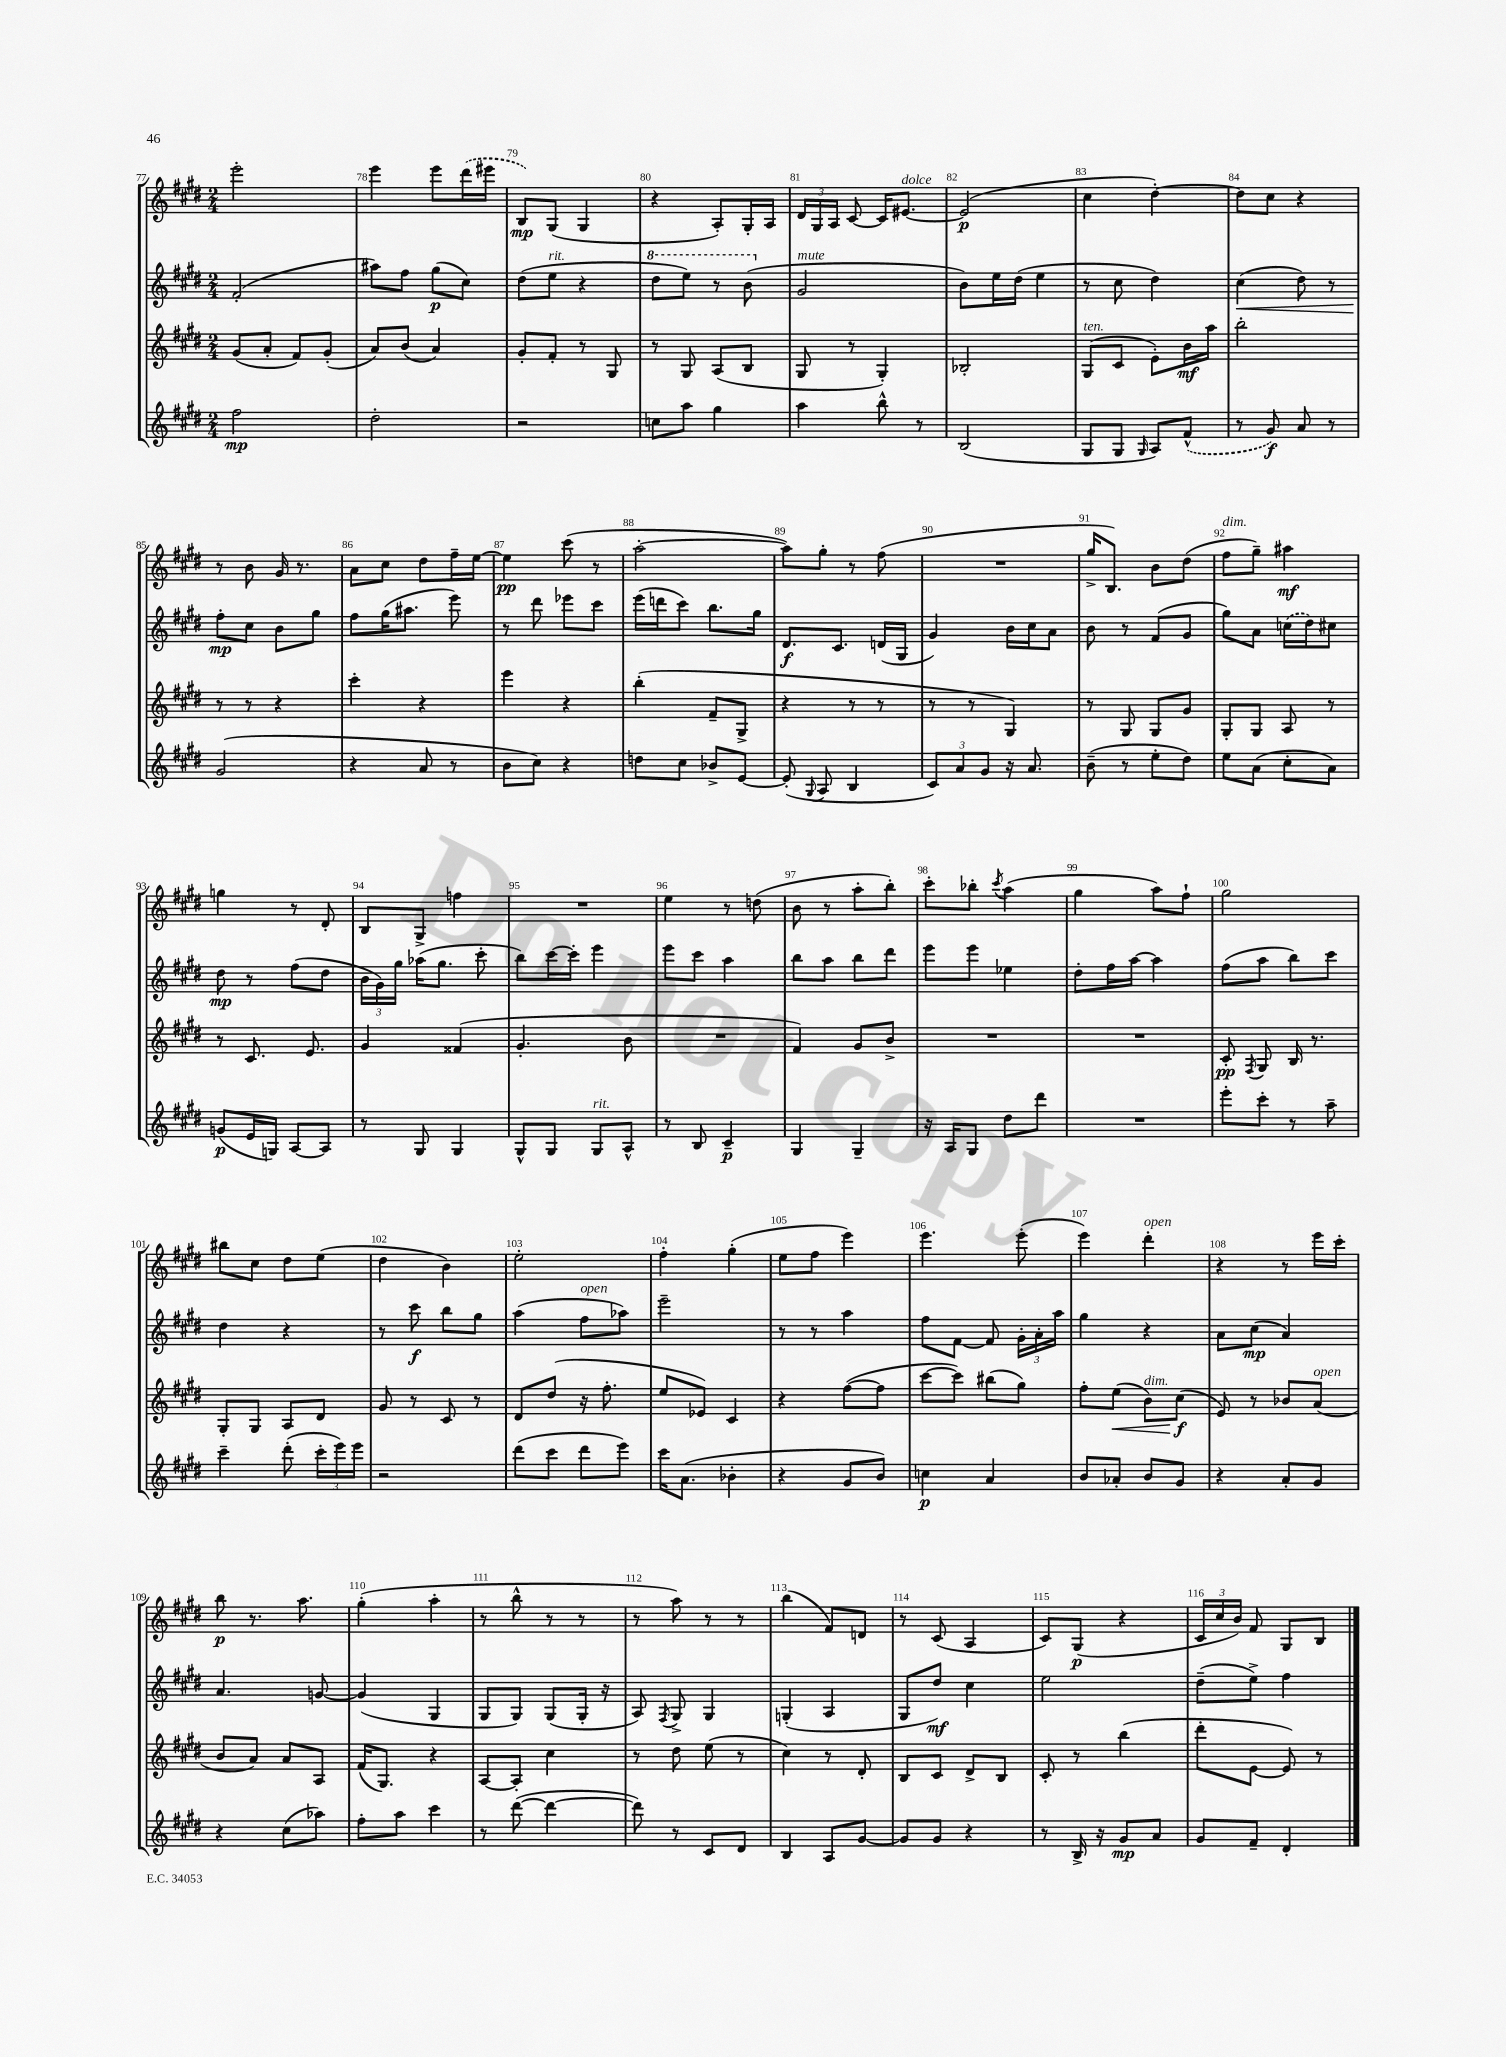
<<
\new StaffGroup <<
\new Staff = "s0" {
    \clef treble \key e \major \numericTimeSignature \time 2/4
    \autoBeamOff e'''2-. |
    e'''4 e'''8[ \once \slurDashed dis'''16( eis'''16] |
    b8[\mp) gis8]( gis4 |
    r4 a8[-.) gis16-. a16] |
    \tuplet 3/2 { dis'16[ gis16 a16] } cis'8~ cis'16[ eis'8.]~^\markup { \italic "dolce" } |
    eis'2\p( |
    cis''4 dis''4~-.) |
    dis''8[ cis''8] r4 |
    r8 b'8 gis'16 r8. |
    a'8[ cis''8] dis''8[ fis''16-- e''16]~ |
    e''4\pp cis'''8( r8 |
    a''2~-. |
    a''8[) gis''8]-. r8 fis''8( |
    R2 |
    gis''16[-> b8.]) b'8[ dis''8]( |
    fis''8[^\markup { \italic "dim." } gis''8]--) ais''4\mf |
    g''4 r8 dis'8-. |
    b8[ gis8]-> f''4 |
    R2 |
    e''4 r8 d''8( |
    b'8 r8 a''8[-. b''8]-.) |
    cis'''8[-. bes''8]-. \acciaccatura { cis'''8 } a''4( |
    gis''4 a''8[) fis''8]-! |
    gis''2 |
    bis''8[ cis''8] dis''8[ e''8]( |
    dis''4 b'4) |
    e''2-. |
    fis''4-. gis''4-.( |
    e''8[ fis''8] e'''4) |
    e'''4. e'''8-.( |
    e'''4) dis'''4-.^\markup { \italic "open" } |
    r4 r8 e'''16[ cis'''16]-. |
    b''8\p r8. a''8. |
    gis''4-.( a''4-. |
    r8 b''8-^ r8 r8 |
    r8 a''8) r8 r8 |
    b''4( fis'8[) d'8] |
    r8 cis'8( a4 |
    cis'8[) gis8]\p( r4 |
    \tuplet 3/2 { cis'16[ cis''16 b'16]) } fis'8 gis8[ b8] \bar "|." |
}
\new Staff = "s1" {
    \clef treble \key e \major \numericTimeSignature \time 2/4
    \autoBeamOff fis'2-.( |
    ais''8[) fis''8] gis''8[\p( cis''8]) |
    dis''8[( e''8]^\markup { \italic "rit." } r4 |
    \ottava #1 dis'''8[ e'''8]) r8 b''8( \ottava #0 |
    gis'2^\markup { \italic "mute" } |
    b'8[) e''16 dis''16]( e''4 |
    r8 cis''8 dis''4) |
    cis''4\<( dis''8) r8 |
    fis''8[-.\mp\! cis''8] b'8[ gis''8] |
    fis''8[ gis''16( ais''8.] e'''8) |
    r8 dis'''8 ees'''8[ cis'''8] |
    e'''16[( d'''16 cis'''8]) b''8.[ gis''16] |
    dis'8.[\f cis'8.] d'16[( gis16] |
    gis'4) b'16[ cis''16 a'8] |
    b'8 r8 fis'8[( gis'8] |
    gis''8[) a'8] \once \slurDashed c''16[( dis''16) cis''8] |
    dis''8\mp r8 fis''8[( dis''8] |
    \tuplet 3/2 { b'16[ gis'16) gis''16] } aes''16[( gis''8.] cis'''8-. |
    b''8[) cis'''16~ cis'''16]-. e'''4 |
    e'''8[ cis'''8] a''4 |
    b''8[ a''8] b''8[ dis'''8] |
    e'''8[ e'''8] ees''4 |
    dis''8[-. fis''16 a''16]~ a''4 |
    fis''8[( a''8] b''8[) cis'''8] |
    dis''4 r4 |
    r8 cis'''8\f b''8[ gis''8] |
    a''4( fis''8[^\markup { \italic "open" } aes''8]) |
    e'''2-- |
    r8 r8 a''4 |
    fis''8[ fis'8]~ fis'8 \tuplet 3/2 { gis'16[-. a'16-. a''16] } |
    gis''4 r4 |
    a'8[ cis''8]\mp( a'4) |
    a'4. g'8~ |
    g'4( gis4 |
    gis8[ gis8]) gis8[( gis16]-. r16 |
    a8) \acciaccatura { fis8 } gis8-> gis4 |
    g4-.( a4 |
    gis8[ dis''8]\mf) cis''4 |
    e''2 |
    dis''8[--( e''8]->) fis''4 \bar "|." |
}
\new Staff = "s2" {
    \clef treble \key e \major \numericTimeSignature \time 2/4
    \autoBeamOff gis'8[( a'8]-. fis'8[) gis'8]-.( |
    a'8[) b'8]( a'4) |
    gis'8[-. fis'8]-. r8 gis8 |
    r8 gis8 a8[( b8] |
    gis8 r8 gis4-.) |
    bes2-. |
    gis8[^\markup { \italic "ten." }( cis'8] e'8[-.) b'16\mf a''16] |
    b''2-. |
    r8 r8 r4 |
    cis'''4-. r4 |
    e'''4 r4 |
    b''4-.( fis'8[-- gis8]-> |
    r4 r8 r8 |
    r8 r8 gis4) |
    r8 gis8 gis8[ gis'8] |
    gis8[-. gis8] a8 r8 |
    r8 cis'8. e'8. |
    gis'4 fisis'4( |
    gis'4.-. b'8 |
    R2 |
    fis'4) gis'8[ b'8]-> |
    R2 |
    R2 |
    cis'8-.\pp \acciaccatura { fis8 } gis8 b16 r8. |
    gis8[-. gis8] a8[ dis'8] |
    gis'8 r8 cis'8 r8 |
    dis'8[ dis''8]( r16 fis''8.-. |
    e''8[ ees'8]) cis'4 |
    r4 fis''8[~( fis''8] |
    cis'''8[~ cis'''8]) bis''8[( gis''8]) |
    fis''8[-. e''8]\<( b'8[^\markup { \italic "dim." }) cis''8]\f\!( |
    e'8) r8 bes'8[ a'8]^\markup { \italic "open" }( |
    b'8[ a'8]) a'8[ a8] |
    fis'16[( gis8.]) r4 |
    a8[~ a8]-. cis''4 |
    r8 dis''8 e''8( r8 |
    cis''4) r8 dis'8-. |
    b8[ cis'8] dis'8[-> b8] |
    cis'8-. r8 b''4( |
    dis'''8[-. e'8]~ e'8) r8 \bar "|." |
}
\new Staff = "s3" {
    \clef treble \key e \major \numericTimeSignature \time 2/4
    \autoBeamOff fis''2\mp |
    dis''2-. |
    r2 |
    c''8[ a''8] gis''4 |
    a''4 b''8-^ r8 |
    b2( |
    gis8[ gis8] \grace { gis16 } a8[) \once \slurDashed fis'8]-^( |
    r8 gis'8\f) a'8 r8 |
    gis'2( |
    r4 a'8 r8 |
    b'8[ cis''8]) r4 |
    d''8[ cis''8] bes'8[-> e'8]~ |
    e'8-.( \appoggiatura { gis8 } a8 b4 |
    \tuplet 3/2 { cis'8[) a'8 gis'8] } r16 a'8. |
    b'8--( r8 e''8[-. dis''8]) |
    e''8[ a'8]( cis''8[-. a'8]) |
    g'8[\p( e'16 g16]) a8[~ a8] |
    r8 gis8 gis4 |
    gis8[-^ gis8] gis8[^\markup { \italic "rit." } a8]-^ |
    r8 b8 cis'4--\p |
    gis4 gis4-- |
    r16 a16[ gis8] dis''8[ dis'''8] |
    R2 |
    e'''8[-. cis'''8]-. r8 a''8-- |
    cis'''4-- dis'''8-.( \tuplet 3/2 { cis'''16[-. e'''16) e'''16] } |
    r2 |
    dis'''8[( cis'''8] dis'''8[ e'''8]) |
    cis'''16[ a'8.]( bes'4-. |
    r4 gis'8[ b'8]) |
    c''4\p a'4 |
    b'8[ aes'8]-. b'8[ gis'8] |
    r4 a'8[-. gis'8] |
    r4 cis''8[( aes''8]) |
    fis''8[-. a''8] cis'''4 |
    r8 dis'''8~( dis'''4~ |
    dis'''8) r8 cis'8[ dis'8] |
    b4 a8[ gis'8]~ |
    gis'8[ gis'8] r4 |
    r8 b16-> r16 gis'8[\mp a'8] |
    gis'8[ fis'8]-- dis'4-. \bar "|." |
}
>>
>>
\layout { \context { \Score currentBarNumber = #77 \override BarNumber.break-visibility = ##(#f #t #t) barNumberVisibility = #all-bar-numbers-visible } }
